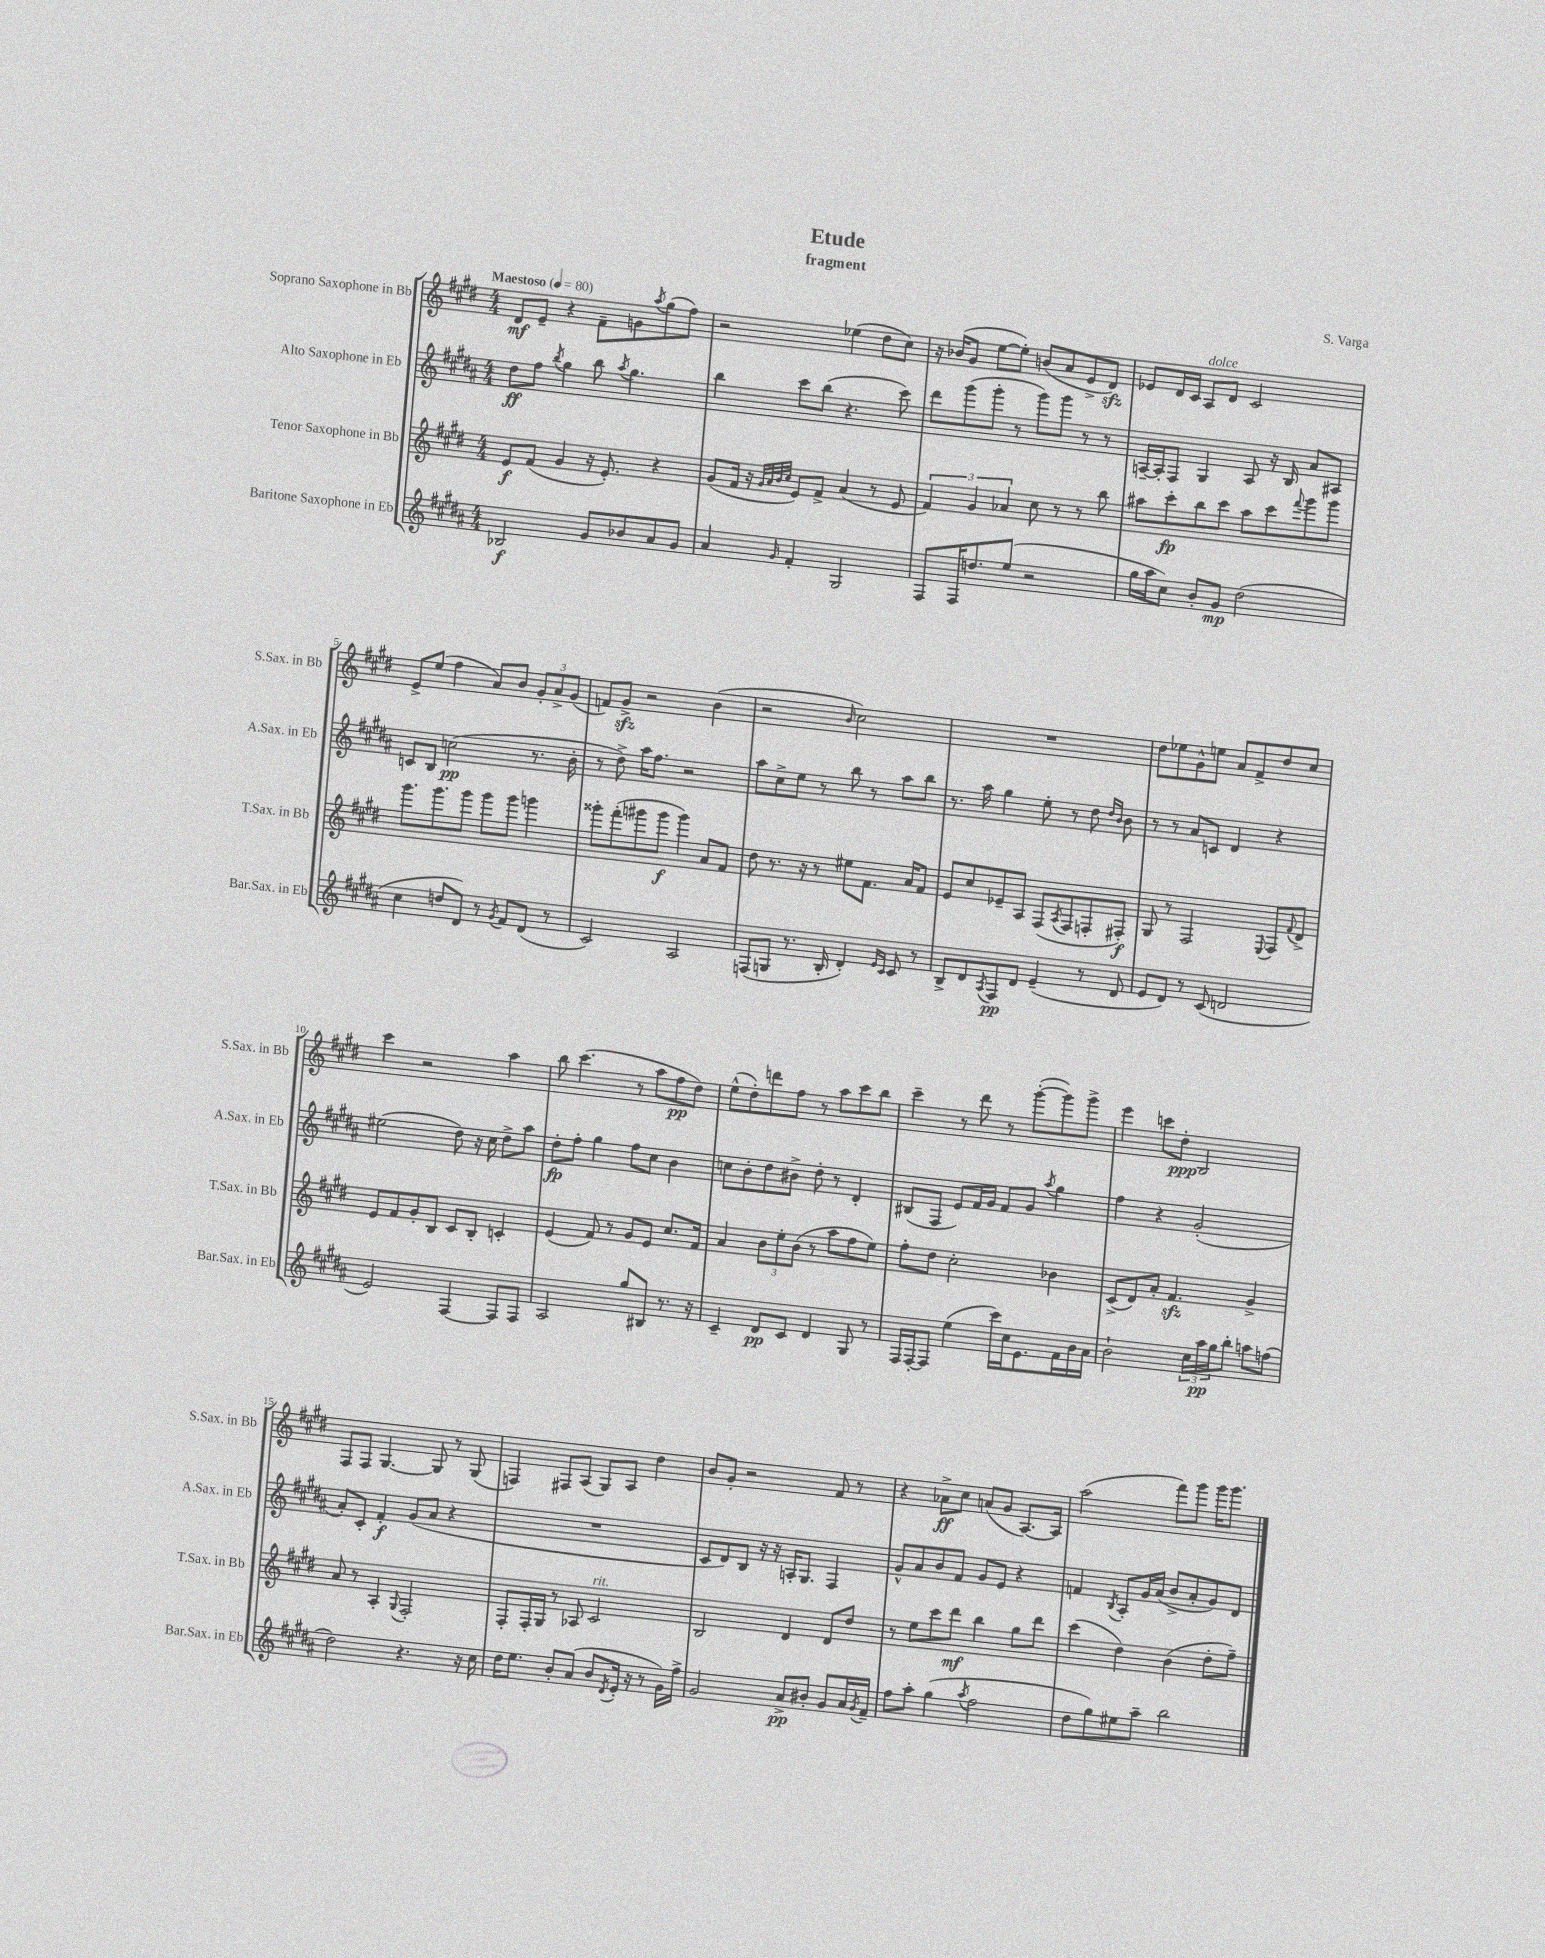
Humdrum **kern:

**kern	**dynam	**kern	**dynam	**kern	**dynam	**kern	**dynam
*part4	*part4	*part3	*part3	*part2	*part2	*part1	*part1
*staff4	*staff4	*staff3	*staff3	*staff2	*staff2	*staff1	*staff1
*I"Baritone Saxophone in Eb	*	*I"Tenor Saxophone in Bb	*	*I"Alto Saxophone in Eb	*	*I"Soprano Saxophone in Bb	*
*I'Bar.Sax. in Eb	*	*I'T.Sax. in Bb	*	*I'A.Sax. in Eb	*	*I'S.Sax. in Bb	*
*clefG2	*	*clefG2	*	*clefG2	*	*clefG2	*
*k[f#c#g#d#a#]	*	*k[f#c#g#d#]	*	*k[f#c#g#d#a#]	*	*k[f#c#g#d#]	*
*M4/4	*	*M4/4	*	*M4/4	*	*M4/4	*
*MM80	*	*MM80	*	*MM80	*	*MM80	*
=1	=1	=1	=1	=1	=1	=1	=1
!	!	!	!	!	!	!LO:TX:a:B:t=Maestoso	!
2B-X/	f	8e/L	f	8dd#\L	ff	8d#/L	mf
.	.	(8f#/J	.	8ff#\J	.	8e~/J	.
.	.	.	.	8qbb/	.	.	.
.	.	4g#/	.	4gg#\	.	4r	.
8g#/L	.	16r	.	8bb\	.	8f#~\L	.
.	.	8.e'/)	.	.	.	.	.
.	.	.	.	8qaa#/	.	.	.
8b-X/	.	.	.	4.gg#\	.	8gn\	.
.	.	.	.	.	.	8qaa/	.
8a#/	.	4r	.	.	.	(8gg#\	.
8g#/J	.	.	.	.	.	8ff#\J)	.
=2	=2	=2	=2	=2	=2	=2	=2
4a#/	.	(8g#/L	.	4bb\	.	2r	.
.	.	16f#/Jk	.	.	.	.	.
.	.	16r	.	.	.	.	.
.	.	32qqg#/LLL	.	.	.	.	.
.	.	32qqa/	.	.	.	.	.
.	.	32qqb/	.	.	.	.	.
16qqg#/	.	32qqcc#/JJJ	.	.	.	.	.
4f#'/	.	8e/L)	.	8ccc#\L	.	.	.
.	.	8f#^/J	.	(8bb\J	.	.	.
2G#/	.	(4a/	.	4.r	.	(4ee-X\	.
.	.	8r	.	.	.	8dd#\L	.
.	.	8e/	.	8ccc#\)	.	8cc#\J)	.
=3	=3	=3	=3	=3	=3	=3	=3
8F#/L	.	6f#/)	.	8ddd#\L	.	16r	.
.	.	.	.	.	.	(16b-X/KL	.
16F#/K	.	.	.	(8ggg#\	.	8g#/J	.
.	.	6g#/	.	.	.	.	.
8.ddn/	.	.	.	.	.	.	.
.	.	.	.	8ggg#'\J	.	[8ee\L	.
.	.	6a-X/	.	.	.	.	.
(8ee/J	.	.	.	8r	.	8ee'\J])	.
2r	.	8cc#\	.	8ggg#\L)	.	(8bn/L	.
.	.	8r	.	8ggg#\J	.	8a/	.
.	.	8r	.	8r	.	8e^/	.
.	.	8bb\	.	8r	.	8d#zz/J)	.
=4	=4	=4	=4	=4	=4	=4	=4
16gg#\LL	.	8aa#X\L	.	[16An~/LL	.	8e-X/L	.
16aa#\J	.	.	.	16A'/J]	.	.	.
8cc#\J)	.	8ccc#'\	fp	8F#/J	.	16d#/L	.
.	.	.	.	.	.	16c#/JJ	.
!	!	!	!	!	!	!LO:TX:a:i:t=dolce	!
8b'/L	.	8bb\	.	4G#/	.	8A/L	.
8g#/J	mp	8ccc#\J	.	.	.	8d#/J	.
(2dd#\	.	8aa#\L	.	8A/	.	2c#/	.
.	.	8ccc#\	.	16r	.	.	.
.	.	.	.	16B/	.	.	.
.	.	8qqfff#/	.	.	.	.	.
.	.	8ggg#\	.	8a#/L	.	.	.
.	.	8ggg#\J	.	8A#X/J	.	.	.
!!LO:LB:g=z
=5	=5	=5	=5	=5	=5	=5	=5
4cc#\	.	8.ggg#\L	.	8cn/L	.	8e^/L	.
.	.	.	.	8B/J	.	(8ee/J	.
.	.	8.ggg#\	.	.	.	.	.
8ddn/L	.	.	.	(2ccn\	pp	4ff#\	.
8d#/J)	.	8ggg#\J	.	.	.	.	.
8r	.	8ggg#\L	.	.	.	8a/L)	.
8qg#/	.	.	.	.	.	.	.
8f#/L	.	8ggg#\J	.	.	.	8b/J	.
(8d#/J	.	4gggn\	.	8.r	.	12g#'/L	.
.	.	.	.	.	.	12a^/	.
8r	.	.	.	.	.	.	.
.	.	.	.	.	.	(12g#/J	.
.	.	.	.	16b'\	.	.	.
=6	=6	=6	=6	=6	=6	=6	=6
2c#/)	.	8ggg##X'\L	.	8r	.	8fn/L)	.
.	.	(8fff#'\	.	8dd#^\)	.	8g#zz^/J	.
.	.	8ggg#X\	.	16aa#\KL	.	2r	.
.	.	.	.	8.ff#\J	.	.	.
.	.	8ggg#\J	f	.	.	.	.
2A#/	.	4ggg#\)	.	2r	.	.	.
.	.	8a/L	.	.	.	(4b\	.
.	.	8f#/J	.	.	.	.	.
=7	=7	=7	=7	=7	=7	=7	=7
(8Fn/L	.	8dd#\	.	8aa#\L	.	2r	.
8Gn/J	.	8.r	.	8cc#^\	.	.	.
8.r	.	.	.	8ee\J	.	.	.
.	.	16r	.	.	.	.	.
.	.	8r	.	8r	.	.	.
16B'/	.	.	.	.	.	.	.
.	.	.	.	.	.	16qqb/	.
4d#'/)	.	8ee#X\L	.	8bb\	.	2cc#\)	.
.	.	8.f#\J	.	8r	.	.	.
16qqe/LL	.	.	.	.	.	.	.
16qqc#/JJ	.	.	.	.	.	.	.
8c#/	.	.	.	8aa#\L	.	.	.
.	.	16a/KL	.	.	.	.	.
8r	.	8f#/J	.	8bb\J	.	.	.
=8	=8	=8	=8	=8	=8	=8	=8
8B^/L	.	8e/L	.	8.r	.	1r	.
8d#/	.	8cc#/	.	.	.	.	.
.	.	.	.	16aa#\	.	.	.
8qA#/	.	.	.	.	.	.	.
8F#/	pp	8e-X~/	.	4gg#\	.	.	.
8d#/J	.	8A/J	.	.	.	.	.
(4e~/	.	(8F#/L	.	8ee'\	.	.	.
.	.	8qA/	.	.	.	.	.
.	.	8F#/	.	8r	.	.	.
8r	.	8Fn'/	.	8dd#\	.	.	.
.	.	.	.	16qqdd#/LL	.	.	.
.	.	.	.	16qqb/JJ	.	.	.
8d#/	.	8F#X'/J)	f	8b\	.	.	.
=9	=9	=9	=9	=9	=9	=9	=9
8e/L	.	8G#/	.	8r	.	8dd#\L	.
8d#/J)	.	8r	.	8r	.	8ee-X\	.
8r	.	2F#/	.	8a#/L	.	8g#^^\	.
(8c#/	.	.	.	8cn/J	.	8een\J	.
2dn/	.	.	.	4d#/	.	8a/L	.
.	.	.	.	.	.	8f#^/	.
.	.	8qqE/	.	.	.	.	.
.	.	8F#/L	.	4r	.	8dd#/	.
.	.	8qqf#/	.	.	.	.	.
.	.	8d#^/J	.	.	.	8cc#/J	.
!!LO:LB:g=z
=10	=10	=10	=10	=10	=10	=10	=10
2e/)	.	8e/L	.	(2ee#X\	.	4ccc#\	.
.	.	8f#/	.	.	.	.	.
.	.	8g#'/	.	.	.	2r	.
.	.	8B/J	.	.	.	.	.
[4F#/	.	8c#/L	.	8dd#\)	.	.	.
.	.	8B'/J	.	16r	.	.	.
.	.	.	.	16cc#\	.	.	.
8F#/L]	.	4cn'/	.	8dd#^\L	.	4aa\	.
8F#/J	.	.	.	8aa#\J	.	.	.
=11	=11	=11	=11	=11	=11	=11	=11
2A#/	.	(4e/	.	8dd#'\L	fp	8bb\	.
.	.	.	.	8ff#'\J	.	(4.ccc#\	.
.	.	8f#/)	.	4gg#\	.	.	.
.	.	8r	.	.	.	.	.
8gg#/L	.	8g#/L	.	8ff#\L	.	8r	.
8B#X/J	.	8e/J	.	8cc#\J	.	8aa\L	.
8.r	.	8.cc#/L	.	4b\	.	8ff#\	pp
.	.	.	.	.	.	8dd#\J)	.
16r	.	16f#/Jk	.	.	.	.	.
=12	=12	=12	=12	=12	=12	=12	=12
4c#~/	.	4a/	.	8ccn\L	.	(8ee^^\L	.
.	.	.	.	8b'\	.	8dd#'\)	.
8d#/L	pp	12b\L	.	8dd#\	.	8dddn\	.
.	.	12ee'\	.	.	.	.	.
8c#/J	.	.	.	8b#X^\J	.	8ff#\J	.
.	.	(12b\J	.	.	.	.	.
4d#/	.	8r	.	8dd#'\	.	8r	.
.	.	8aa\L	.	8r	.	8aa\L	.
8G#/	.	8ff#\	.	4d#'/	.	8ccc#\	.
8r	.	8ee\J)	.	.	.	8bb\J	.
=13	=13	=13	=13	=13	=13	=13	=13
16F#/LL	.	8ff#'\L	.	(8B#X/L	.	4ccc#~\	.
[16F#'/J	.	.	.	.	.	.	.
8F#/J]	.	8dd#\J	.	8F#/J	.	.	.
(4ee\	.	2cc#'\	.	8e/L)	.	8r	.
.	.	.	.	16f#/L	.	8ddd#\	.
.	.	.	.	16g#/JJ	.	.	.
16ccc#\LL)	.	.	.	8f#/L	.	8r	.
16cc#\J	.	.	.	.	.	.	.
8.e\	.	.	.	8g#/J	.	([8ggg#'\L	.
.	.	.	.	8qaa#/	.	.	.
.	.	4b-X\	.	4gg#\	.	8ggg#\])	.
16f#\L	.	.	.	.	.	.	.
16b\	.	.	.	.	.	8ggg#^\J	.
16a#\JJ	.	.	.	.	.	.	.
=14	=14	=14	=14	=14	=14	=14	=14
2b`\	.	(8c#^/L	.	4ff#\	.	4eee\	.
.	.	8d#/)	.	.	.	.	.
.	.	8a'/J	.	4r	.	8cccn\L	.
.	.	4.f#zz/	.	.	.	8dd#'\J	ppp
24cc#\LL	.	.	.	(2g#'/	.	2B/	.
24aa#\	pp	.	.	.	.	.	.
24gg#\J	.	.	.	.	.	.	.
8bb'\J	.	.	.	.	.	.	.
8aan\L	.	4g#^/	.	.	.	.	.
(8ffn\J	.	.	.	.	.	.	.
!!LO:LB:g=z
=15	=15	=15	=15	=15	=15	=15	=15
2dd#\)	.	8a/	.	8a#'/L)	.	8F#/L	.
.	.	8r	.	8c#'/J	.	8F#/J	.
.	.	4A'/	.	4f#'/	f	[4.G#/	.
.	.	8qqG#/	.	.	.	.	.
4.r	.	2F#'/	.	(8g#/L	.	.	.
.	.	.	.	8a#/J	.	8G#/]	.
.	.	.	.	4r	.	8r	.
16r	.	.	.	.	.	(8G#/	.
16cc#\	.	.	.	.	.	.	.
=16	=16	=16	=16	=16	=16	=16	=16
16dd#\KL	.	8F#'/L	.	1r	.	4Fn/)	.
8.ee\J	.	.	.	.	.	.	.
.	.	16F#'/L	.	.	.	.	.
.	.	16G#/JJ	.	.	.	.	.
8b'/L	.	8r	.	.	.	8F#X/L	.
(8a#/J	.	8A-X/	.	.	.	(8A/J	.
!	!	!LO:TX:a:i:t=rit.	!	!	!	!	!
8b/L	.	2c#/	.	.	.	8G#/L)	.
8qd#/	.	.	.	.	.	.	.
16e'/Jk	.	.	.	.	.	8A/J	.
16r	.	.	.	.	.	.	.
8r	.	.	.	.	.	4dd#\	.
16g#\LL)	.	.	.	.	.	.	.
16ff#^\JJ	.	.	.	.	.	.	.
=17	=17	=17	=17	=17	=17	=17	=17
2g#/	.	2B/	.	8c#/L	.	8b/L	.
.	.	.	.	8d#/)	.	8g#'/J	.
.	.	.	.	8B/J	.	2r	.
.	.	.	.	16r	.	.	.
.	.	.	.	16r	.	.	.
8a#^/L	pp	4d#/	.	16An'/KL	.	.	.
.	.	.	.	8.G#/J	.	.	.
8b#X'/J	.	.	.	.	.	.	.
8g#/L	.	8d#/L	.	4F#/	.	8f#/	.
16a#/L	.	8dd#/J	.	.	.	8r	.
8qg#/	.	.	.	.	.	.	.
16f#~/JJ	.	.	.	.	.	.	.
=18	=18	=18	=18	=18	=18	=18	=18
8ff#\L	.	8r	.	8g#^^/L	.	4r	.
8aa#'\J	.	8ee\L	.	8a#/	.	.	.
(4gg#\	.	8ccc#\	.	8b/	.	8a-X^\L	ff
.	.	8ddd#\J	mf	8f#/J	.	8cc#\J	.
8qaa#/	.	.	.	.	.	.	.
2ff#\	.	4bb\	.	8g#/L	.	(8an/L	.
.	.	.	.	8e/J	.	8g#/J	.
.	.	8gg#\L	.	4r	.	[8.A/L)	.
.	.	8ddd#\J	.	.	.	.	.
.	.	.	.	.	.	16A/Jk]	.
=19	=19	=19	=19	=19	=19	=19	=19
8dd#\L	.	(4ccc#\	.	4fn/	.	(2aa\	.
8gg#\)	.	.	.	.	.	.	.
.	.	.	.	8qB/	.	.	.
8ee#X\	.	4dd#\)	.	8A#'/L	.	.	.
8aa#~\J	.	.	.	16g#/L	.	.	.
.	.	.	.	(16a#/JJ	.	.	.
2bb\	.	(4b\	.	8b^/L	.	8fff#\L)	.
.	.	.	.	8a#'/	.	8ggg#\J	.
.	.	8dd#'\L	.	8g#/)	.	16ggg#\KL	.
.	.	.	.	.	.	8.ggg#\J	.
.	.	8ff#~\J)	.	8d#/J	.	.	.
==	==	==	==	==	==	==	==
*-	*-	*-	*-	*-	*-	*-	*-
